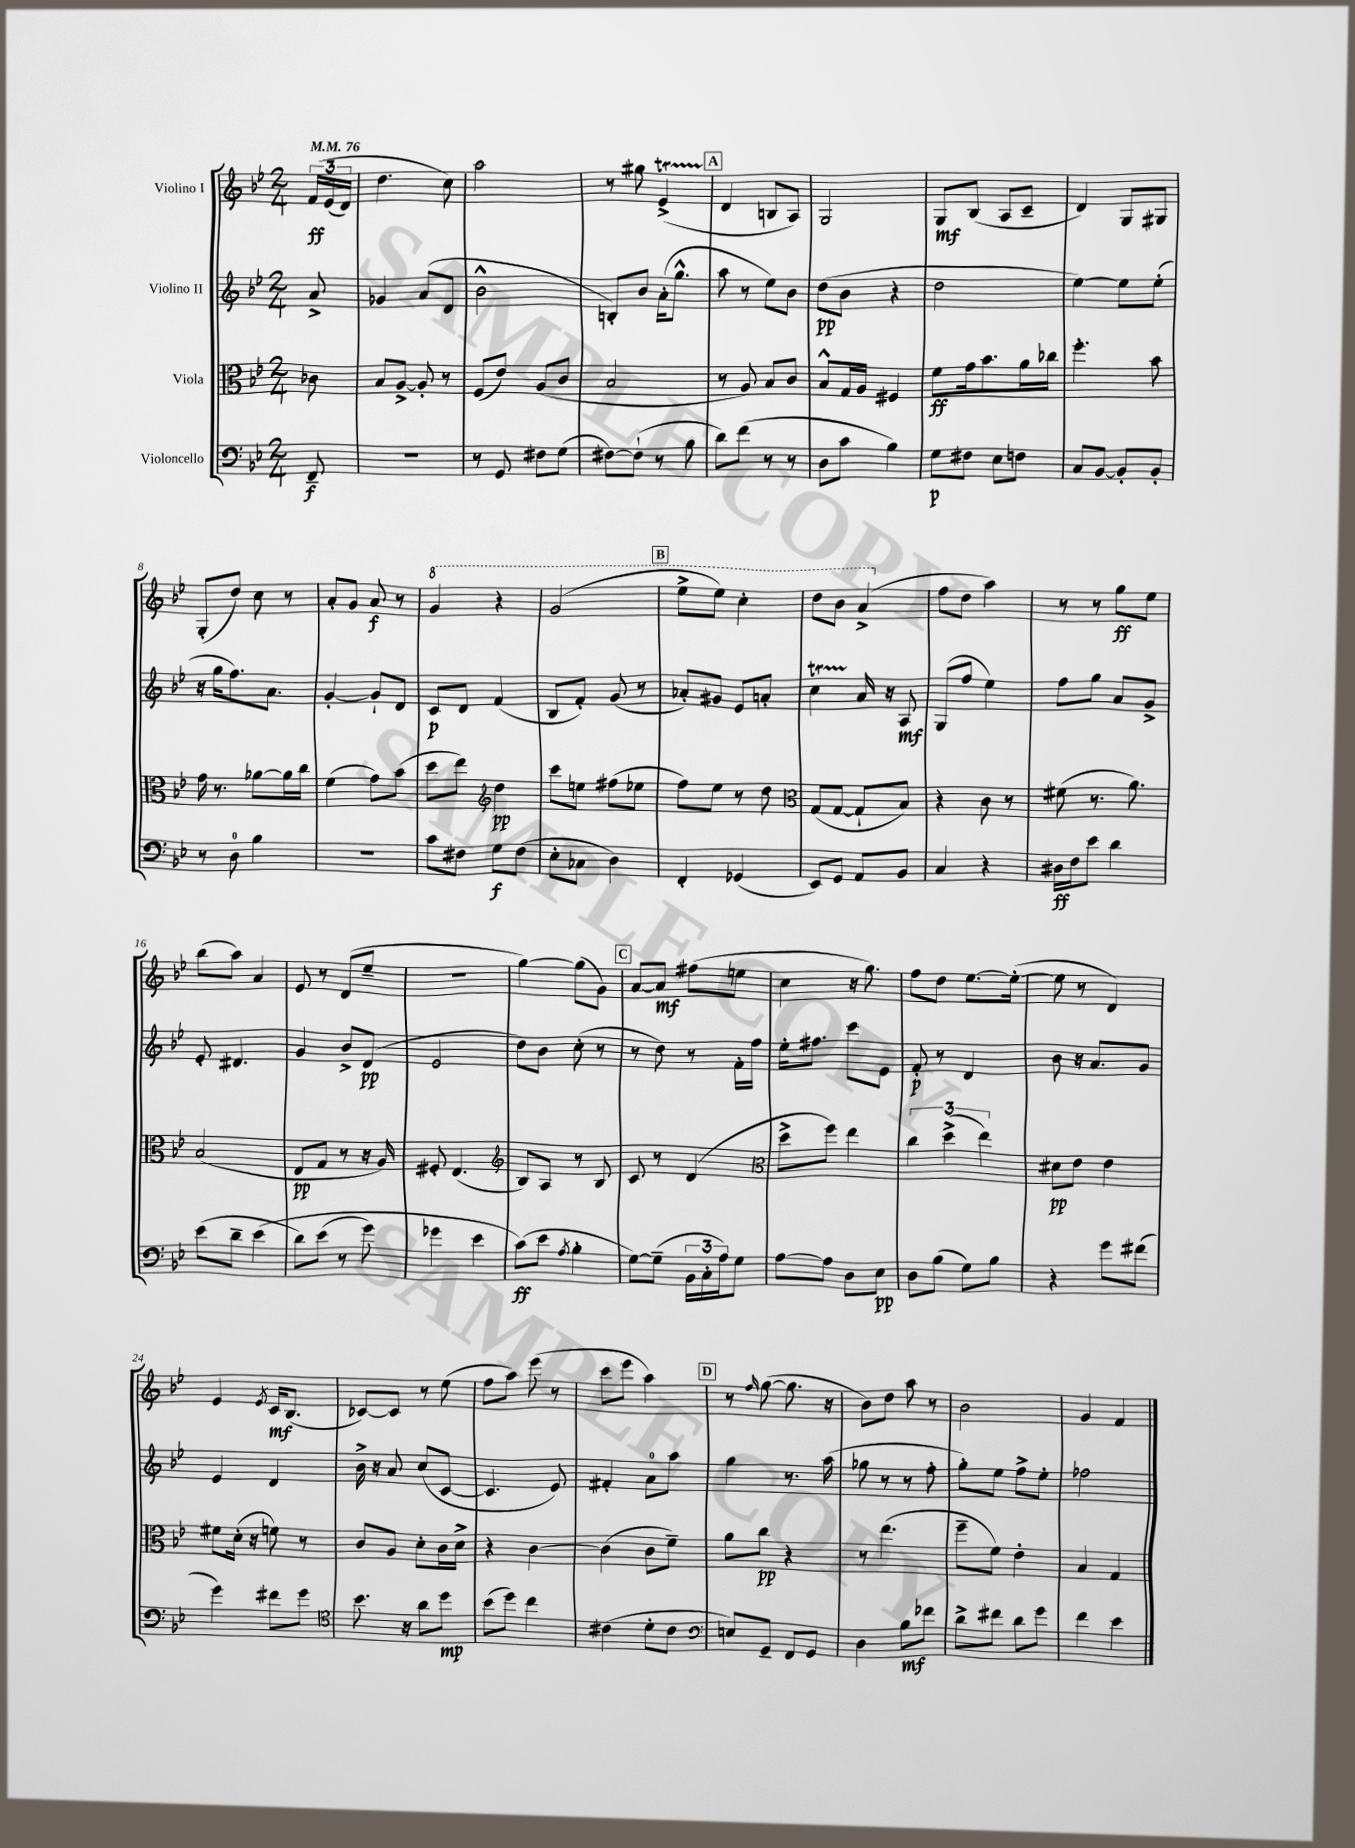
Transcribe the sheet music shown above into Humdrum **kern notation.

**kern	**kern	**kern	**kern
*staff4	*staff3	*staff2	*staff1
*clefF4	*clefC3	*clefG2	*clefG2
*k[b-e-]	*k[b-e-]	*k[b-e-]	*k[b-e-]
*M2/4	*M2/4	*M2/4	*M2/4
*MM76	*MM76	*MM76	*MM76
8FF~	8c-	8a^	&(24f
.	.	.	(24e-
.	.	.	24d)
=	=	=	=
2r	8B-	4g-	4.dd
.	[8A^	.	.
.	8A']	(8a	.
.	8r	8d	8cc&)
=	=	=	=
8r	(8F	2b-^^	2aa
8GG	8e-)	.	.
8F#	(8A	.	.
(8G	8c	.	.
=	=	=	=
[8F#)	2B-	8B')	8r
(8F#`]	.	8b-	8gg#
8r	.	(16a'	(4e-^
.	.	8.gg^^	.
8B-	.	.	.
=	=	=	=
8d)	8r	8aa	4d
(8f	8A)	8r	.
8r	8B-	8ee-)	8B
8r	8c	8b-	8A)
=	=	=	=
8D	8B-^^	(8dd	2G
8c	16G	8b-	.
.	16A	.	.
4B-)	4F#	4r	.
=	=	=	=
8G	8f	2dd	8G
8F#	16g	.	(8B-
.	8.b-	.	.
8E-	.	.	8A
8F	16a	.	8c~
.	16cc-	.	.
=	=	=	=
8C	4.ff'	[4ee-)	4d)
[8BB-	.	.	.
8BB-']	.	8ee-]	8G
8BB-'	8b-	(8ee-'	8G#
=	=	=	=
8r	16g	16r	(8G'
.	8.r	16gg	.
8D	.	8.ff)	8dd)
4B-	[8a-	.	8cc
.	.	8.a	.
.	16a-]	.	8r
.	16cc	.	.
=	=	=	=
2r	(4f	[4g'	8a'
.	.	.	8g
.	8g)	8g`]	8a
.	(8b-	8d	8r
=	=	=	=
8c	8dd	8c	4gg
8F#	8ee-)	8d	.
*	*clefG2	*	*
8G	4dd	(4f	4r
(8F#	.	.	.
=	=	=	=
8E-'	8ccc	8B-	(2gg
8C-	8ee	8f')	.
4D)	(8ff#	(8g	.
.	8ee-	8r	.
=	=	=	=
4FF'	8ff)	8a-')	8eee-^
.	8ee-	8g#	8eee-)
(4GG-	8r	8e-	4ccc'
.	8dd	8a'	.
=	=	=	=
*	*clefC3	*	*
8EE-)	(8G	4cc	8ddd
8GG	[8G	.	8bb-
8AA	8G`]	16a	(4aa^
.	.	16r	.
8BB-	8B-)	8A	.
=	=	=	=
4C	4r	(8G	8ff
.	.	8ff	8dd
4r	8c	4ee-)	4aa)
.	8r	.	.
=	=	=	=
16D#	(8f#	8ff	8r
16F	.	.	.
8e-	8.r	8gg	8r
4d	.	8a	8gg
.	8.a)	.	.
.	.	8g^	8ee-
=	=	=	=
(8e-	(2B-	8e-'	(8bb-
8d~	.	4.d#	8aa)
&(4e-	.	.	4a
=	=	=	=
8d)	8E-	4g	8e-
(8e-	8G	.	8r
8r	8r	8b-^	(8d
8g)	16r	(8d	8ee-~
.	16A)	.	.
=	=	=	=
4g-	8F#'	2e-	2r
.	(4.E-	.	.
4e-	.	.	.
=	=	=	=
*	*clefG2	*	*
(8c&)	8B-)	8dd)	[4gg)
8e-	8A	8b-	.
8qA	.	.	.
4B-'	8r	(8cc'	(8gg]
.	8B-	8r	8g)
=	=	=	=
[8G)	8c	8r	[8a
(8G~]	8r	8dd)	8a]
24BB-	(4d	8r	(8ff#
24C'	.	.	.
24A)	.	.	.
8G	.	16f'	8ee
.	.	16ff	.
=	=	=	=
*	*clefC3	*	*
[8A	8dd^	16ee-'	4cc
.	.	8.ff#	.
8A]	8ff)	.	.
8D	4ee-	8ccc	16r
.	.	.	8.gg)
8E-	.	8e-	.
=	=	=	=
8D	6cc	8f'	8ff
(8B-	.	8r	8dd
.	(6dd^	.	.
8G)	.	4d	[8.ee-
.	6ee-)	.	.
8B-	.	.	.
.	.	.	(16ee-'_
=	=	=	=
4r	8d#	8b-	8ee-]
.	8e-	16r	8r
.	.	8.a	.
8g	4e-	.	4d)
(8f#	.	8g	.
=	=	=	=
4g)	8f#	4e-	4e-
.	(16d'	.	.
.	16r	.	.
.	.	.	8qe-
8f#	8f)	4d	16c
.	.	.	(8.B-
8g	8r	.	.
=	=	=	=
*clefC4	*	*	*
8.b-	8c	16b-^	[8c-)
.	.	16r	.
.	8A	8a	8c-]
16r	.	.	.
8a	8d'	(8cc	8r
8dd	16c	[8c	(8ee-
.	16d^	.	.
=	=	=	=
(8b-	4r	4.c]	8ff
8dd)	.	.	8aa)
4cc	[4c	.	(8eee-
.	.	8e-)	8r
=	=	=	=
(4c#	(4c]	4f#'	8ccc
.	.	.	8eee-
8d'	8c	8a	4aa)
8c#	8f~)	8aa	.
=	=	=	=
*clefF4	*	*	*
8E)	8a	4gg	8r
.	.	.	16qqff
8GG~	8cc	.	([8gg
8FF	4r	8.r	8.gg]
8GG	.	.	.
.	.	(16aa	16r
=	=	=	=
4D	8r	8gg-	8b-)
.	(4.ee-	8r	8dd
8B-	.	8r	8aa
8f-	.	8ff'	8r
=	=	=	=
8d^	8ff~	8gg')	2b-
8f#	8f)	8ee-	.
8d	4e-'	8ff^	.
8g	.	8ee-'	.
=	=	=	=
4f	4B-	2ff-	4g
4e-	4G	.	4f
==	==	==	==
*-	*-	*-	*-
